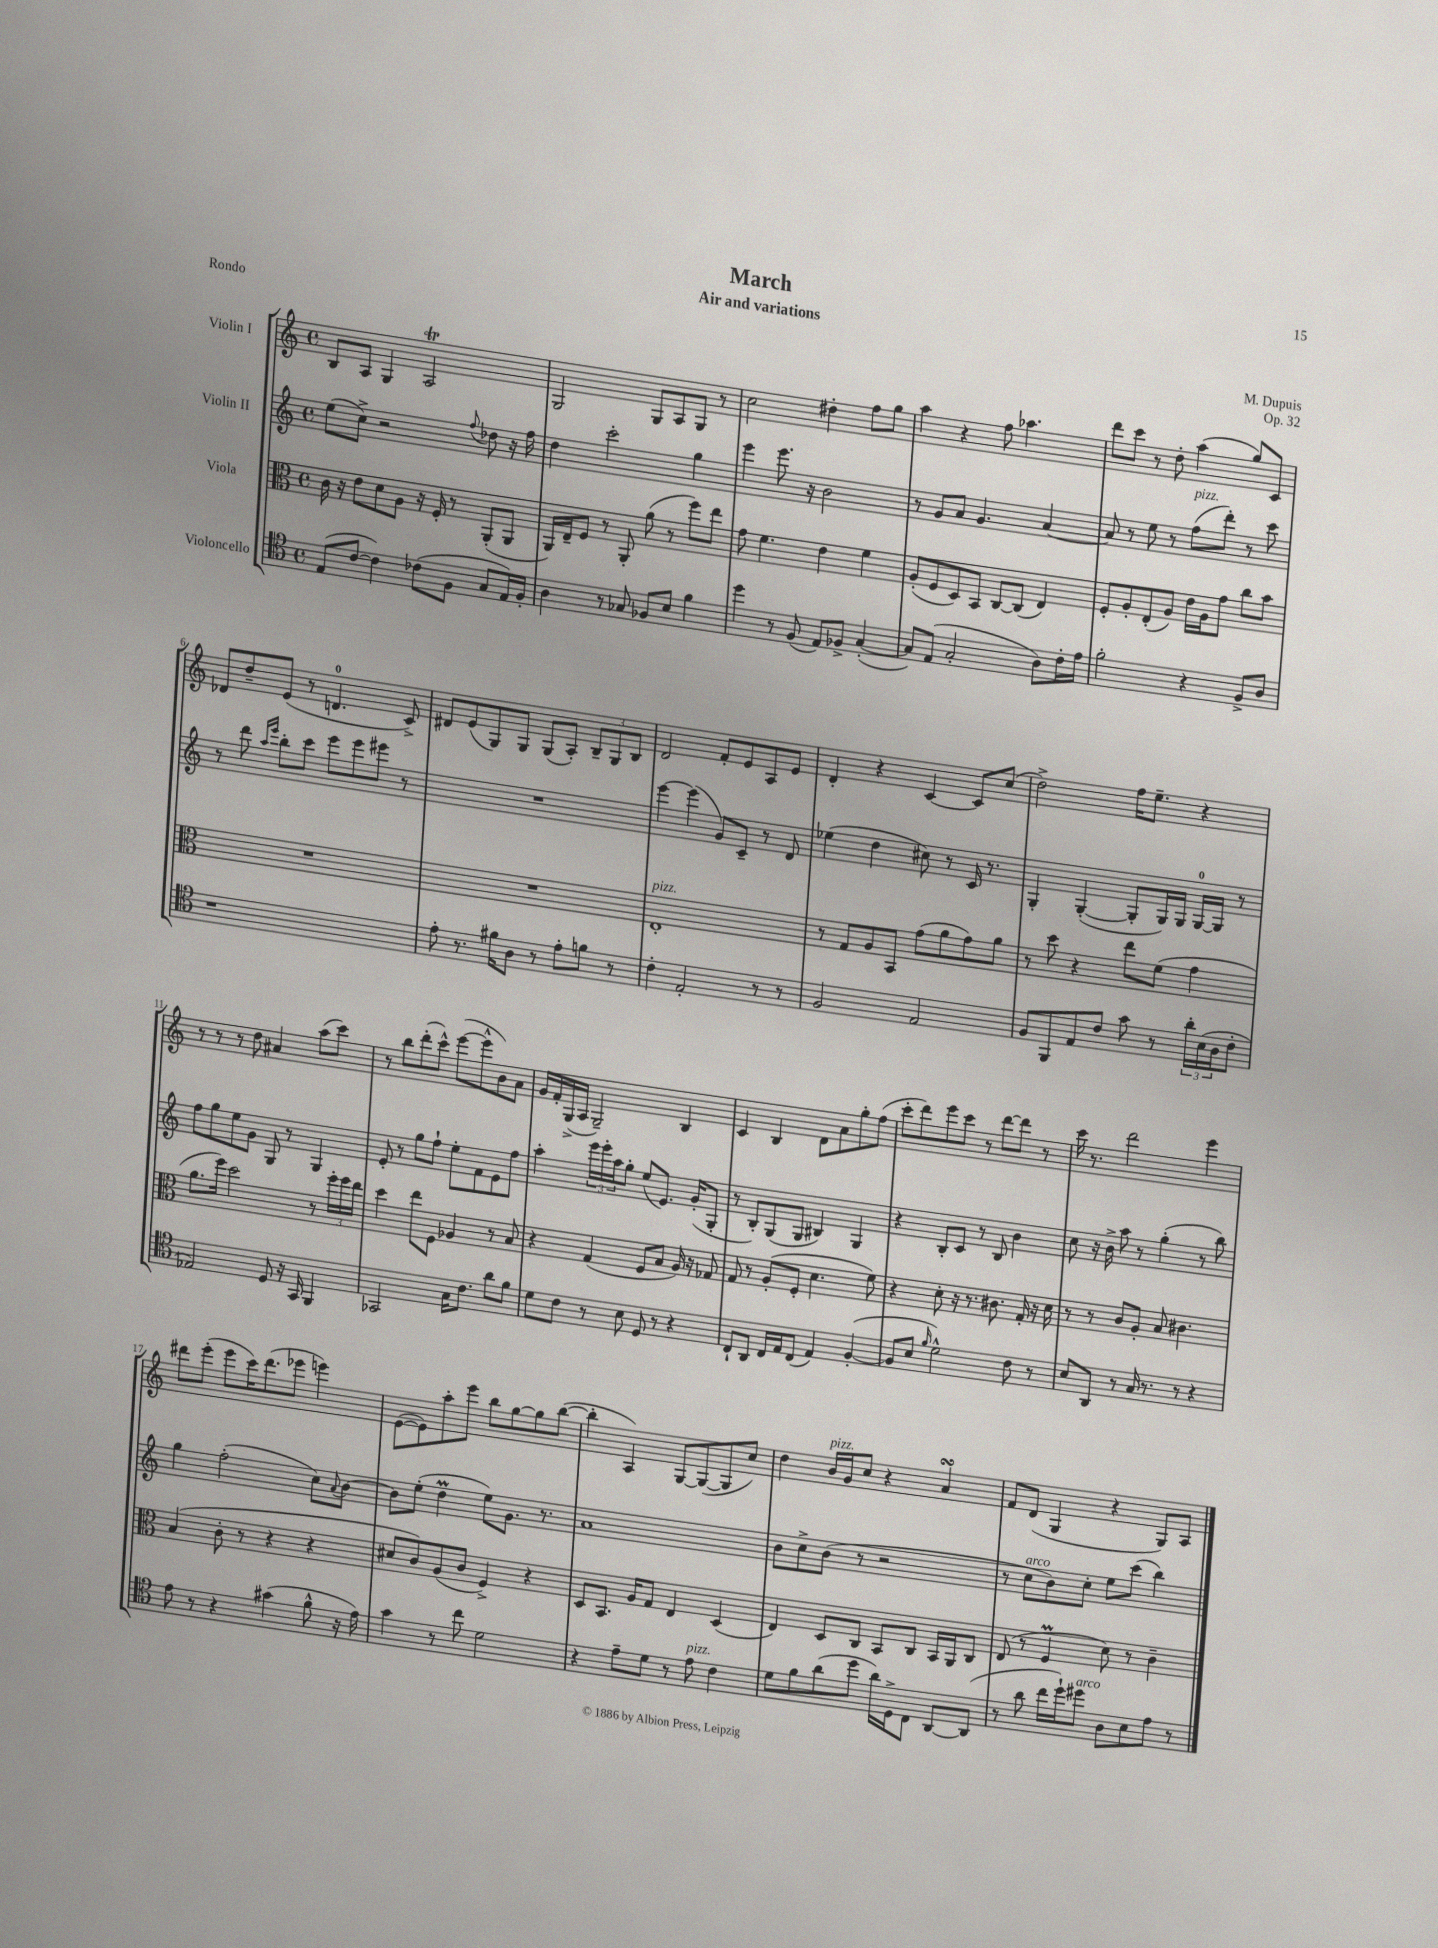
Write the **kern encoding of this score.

**kern	**kern	**kern	**kern
*staff4	*staff3	*staff2	*staff1
*clefC4	*clefC3	*clefG2	*clefG2
*k[]	*k[]	*k[]	*k[]
*M4/4	*M4/4	*M4/4	*M4/4
*met(c)	*met(c)	*met(c)	*met(c)
(8E	16c	(8ee	8B
.	16r	.	.
[8c	8e	8cc^)	8A
4c])	8d	2r	4G
.	8A	.	.
(8c-	16r	.	2A
.	16F'	.	.
8F	8r	.	.
.	.	8qqff	.
8G	(8AA'	8dd-	.
16E)	8AA	16r	.
16F'	.	16ff	.
=	=	=	=
4A	16AA)	4dd	2G
.	16E~	.	.
.	8F	.	.
8r	8r	2ccc'	.
8G-	8AA'	.	.
8F-	(8a	.	8G
8B	8r	.	8A
4f	8ff)	4gg	8G
.	8ee	.	8r
=	=	=	=
4dd	8g	4eee	2cc
.	4.f	.	.
8r	.	8.eee	.
(8F	.	.	.
.	.	16r	.
8E)	4e	2b	4dd#'
8F-^	.	.	.
([4G'	4f	.	8ff
.	.	.	8gg
=	=	=	=
8G])	(8A'	8r	4aa
(8E	8F	8g	.
2G'	8D)	8a	4r
.	8BB	4.g	.
.	[8C	.	8ff
.	(8C]	.	4.aa-
8A)	4E)	[4a	.
16c'	.	.	.
16e	.	.	.
=	=	=	=
2f'	8F'	8a]	8ddd
.	8A'	8r	8ccc
.	(8E'	8ee	8r
.	8A)	8r	8dd'
4r	16e	(8ff	(4aa
.	16A	.	.
.	8g	8ddd')	.
8F^	8cc	8r	8gg)
8A	8b	8ccc	8c
=	=	=	=
1r	1r	8r	8d-
.	.	8ddd	8dd~
.	.	16qqaa	.
.	.	16qqeee	.
.	.	8bb'	(8e
.	.	8ccc	8r
.	.	8eee	4.d
.	.	8eee	.
.	.	8eee#	.
.	.	8r	8c^)
=	=	=	=
8e'	1r	1r	8d#
8.r	.	.	(8e
.	.	.	8G)
16f#	.	.	.
8A	.	.	8G
8r	.	.	(8G
8e'	.	.	8A')
8f	.	.	12B~
.	.	.	12G
8r	.	.	.
.	.	.	12B
=	=	=	=
4c'	1E'	[4eee	2d
2E'	.	(4eee]	.
.	.	8g)	8f'
.	.	8c~	8e
8r	.	8r	8A
8r	.	8d	8e
=	=	=	=
2F	8r	(4ee-	4d'
.	8G	.	.
.	8A	4dd	4r
.	8BB	.	.
2E	(8g	8cc#)	[4c
.	8a	8r	.
.	8g)	16c	8c]
.	.	8.r	.
.	8a	.	(8cc
=	=	=	=
8F	8r	4G'	2dd^)
8FF	8dd	.	.
8E	4r	([4G'	.
8c	.	.	.
8g	8ee	8G']	16ff
.	.	.	8.ee~
8r	(8f	16G)	.
.	.	16G	.
24a'	4g	[16G	4r
(24B	.	.	.
.	.	16G]	.
24A	.	.	.
8c'	.	8r	.
=	=	=	=
2E-)	8.a	8ff	8r
.	.	8gg	8r
.	16ff)	.	.
.	2dd	8ee	8r
.	.	8g	8dd
8D	.	8G	4a#
16r	.	8r	.
16GG	.	.	.
4FF	8r	4G	(8aa
.	24ff'	.	8ccc)
.	24ff	.	.
.	24ee	.	.
=	=	=	=
2GG-	4dd	8e'	8r
.	.	8r	8bb
.	8ee	8gg	(8ddd'
.	8F	8ff`	8ccc^^)
16G	4A-	8ee'	([8eee
8.c	.	.	.
.	.	8f	8eee^^]
8a	8r	8e	8b)
8f	8B	8ff	8a
=	=	=	=
8d	4r	4aa'	16g
.	.	.	16f'
8c	.	.	(16G^
.	.	.	16A
8r	(4G	24eee	2G~)
.	.	24eee'	.
.	.	24aa	.
8B	.	8gg'	.
8D	8F	(8ee	.
8r	8B	8.e)	.
4r	16A)	.	4B
.	16r	(16g'	.
.	8G-	8G'	.
=	=	=	=
8C`	8G	8r	4c
8AA	8r	8B')	.
16C	(8A'	(8G	4B
16E	.	.	.
(8C	8F'	8G	.
4E)	4.d	4B#)	8d
.	.	.	8a
([4F'	.	4G	8gg'
.	8f)	.	(8ff
=	=	=	=
8F]	4r	4r	8ccc'
8B	.	.	8ddd)
16qqf	.	.	.
2d^^)	8d'	8B'	8eee
.	16r	8c	8ccc
.	8.r	.	.
.	.	8r	8r
.	8.c#	8B	[8ddd
8c	.	4b	8ddd]
.	16G'	.	.
8r	16r	.	8r
.	16d	.	.
=	=	=	=
8B	8r	8cc	16ccc
.	.	.	8.r
8AA	8r	16r	.
.	.	16b^	.
8r	8c	8aa	2ddd
16G	8A'	8r	.
8.r	.	.	.
.	8B	(4gg'	.
8r	4.c#	.	.
4r	.	8r	4eee
.	.	8bb)	.
=	=	=	=
8e	(4B	4gg	8ddd#
8r	.	.	(8eee'
4r	8c'	(2ff'	8eee
.	8r	.	16ccc)
.	.	.	(8.ddd#
(4g#	4r	.	.
.	.	.	8eee-
8f^^	4r	8cc)	4eee)
.	.	8qqa	.
16r	.	[8b	.
16e)	.	.	.
=	=	=	=
4g	8d#	8b]	([8e
.	8c)	(8ee'	8e])
8r	(8A	4dd	8aa'
8cc	8c	.	8eee
2d	4F^)	8ee)	8bb
.	.	8.g	[8gg
.	4r	.	8gg]
.	.	8.r	.
.	.	.	([8bb
=	=	=	=
4r	8D	1a	4bb']
.	8.BB	.	.
8e~	.	.	4A)
.	16A	.	.
8d	8G	.	.
8r	4E	.	[8G
8e	.	.	(8G_
4c	(4D	.	8G]
.	.	.	8cc)
=	=	=	=
8d	4E)	8b	4dd
8f	.	8cc^	.
(8a	8D	(8b	16b
.	.	.	16g
8dd	8C	8r	8cc
16a)	8BB	2r	4r
16D^	.	.	.
8C	8C	.	.
[8AA	16BB	.	4a
.	16AA	.	.
(8AA]	8C	.	.
=	=	=	=
8r	(8E	8r	8f
8a	8r	8cc	(8d
16cc	4F	8b)	4G
16dd`)	.	.	.
8dd#	.	8cc'	.
8A	8d)	8ee	4r
8B	8r	(8ccc	.
8e	4c~	4bb)	8G)
8r	.	.	8A
==	==	==	==
*-	*-	*-	*-
